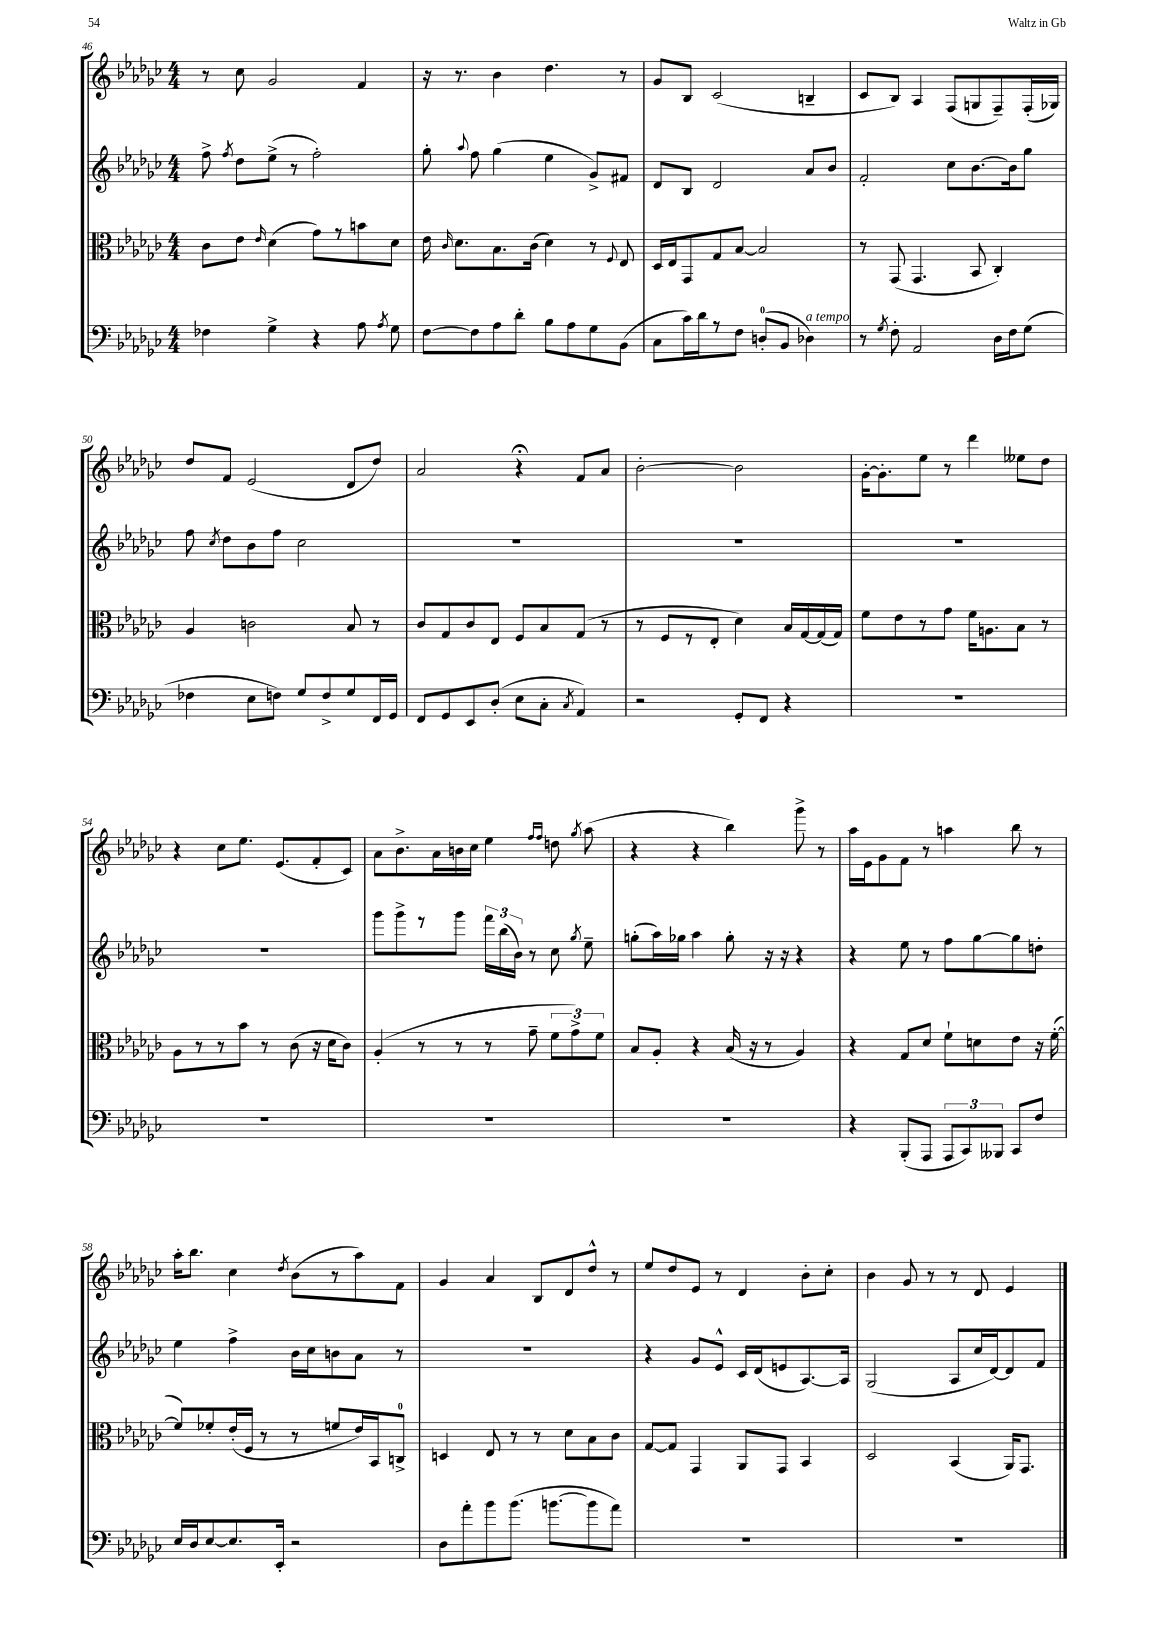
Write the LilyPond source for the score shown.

<<
\new StaffGroup <<
\new Staff = "s0" {
    \clef treble \key ges \major \numericTimeSignature \time 4/4
    \autoBeamOff r8 ces''8 ges'2 f'4 |
    r16 r8. bes'4 des''4. r8 |
    ges'8[ bes8] ces'2( b4-- |
    ces'8[ bes8]) aes4 f8[( g8 f8--) f16-.( ges16]) |
    des''8[ f'8] ees'2( des'8[ des''8]) |
    aes'2 r4\fermata f'8[ aes'8] |
    bes'2~-. bes'2 |
    ges'16[~-. ges'8.-. ees''8] r8 des'''4 eeses''8[ des''8] |
    r4 ces''8[ ees''8.] ees'8.[( f'8-. ces'8]) |
    aes'8[ bes'8.-> aes'16 b'16 ces''16] ees''4 \grace { f''16[ f''16] } d''8 \acciaccatura { ges''8 } aes''8( |
    r4 r4 bes''4) ges'''8-> r8 |
    aes''16[ ees'16 ges'8 f'8] r8 a''4 bes''8 r8 |
    aes''16[-. bes''8.] ces''4 \acciaccatura { des''8 } bes'8[( r8 aes''8) f'8] |
    ges'4 aes'4 bes8[ des'8 des''8]-^ r8 |
    ees''8[ des''8 ees'8] r8 des'4 bes'8[-. ces''8]-. |
    bes'4 ges'8 r8 r8 des'8 ees'4 \bar "|." |
}
\new Staff = "s1" {
    \clef treble \key ges \major \numericTimeSignature \time 4/4
    \autoBeamOff f''8-> \acciaccatura { f''8 } des''8[ ees''8]->( r8 f''2-.) |
    ges''8-. \appoggiatura { aes''8 } f''8 ges''4( ees''4 ges'8[->) fis'8] |
    des'8[ bes8] des'2 aes'8[ bes'8] |
    f'2-. ces''8[ bes'8.~ bes'16 ges''8] |
    f''8 \acciaccatura { ces''8 } des''8[ bes'8 f''8] ces''2 |
    R1 |
    R1 |
    R1 |
    R1 |
    ges'''8[ ges'''8-> r8 ges'''8] \tuplet 3/2 { f'''16[ bes''16( bes'16]) } r8 ces''8 \acciaccatura { ges''8 } ees''8-- |
    g''8[-.( aes''16) ges''16] aes''4 ges''8-. r16 r16 r4 |
    r4 ees''8 r8 f''8[ ges''8~ ges''8 d''8]-. |
    ees''4 f''4-> bes'16[ ces''16 b'8 aes'8] r8 |
    R1 |
    r4 ges'8[ ees'8]-^ ces'16[ des'16( e'8 aes8.~) aes16] |
    ges2( aes8[ ces''16 des'16~) des'8 f'8] \bar "|." |
}
\new Staff = "s2" {
    \clef alto \key ges \major \numericTimeSignature \time 4/4
    \autoBeamOff ces'8[ ees'8] \grace { ees'16 } des'4( ges'8[) r8 b'8 des'8] |
    ees'16 \grace { ces'16 } des'8.[ bes8. ces'16]( des'4) r8 \appoggiatura { f8 } ees8 |
    des16[ ees16 ges,8 ges8 bes8]~ bes2 |
    r8 ges,8( ges,4. bes,8 ces4-.) |
    aes4 c'2 bes8 r8 |
    ces'8[ ges8 ces'8 ees8] f8[ bes8 ges8]( r8 |
    r8 f8[ r8 ees8]-. des'4) bes16[ ges16~ ges16( ges16]) |
    f'8[ ees'8 r8 ges'8] f'16[ a8. bes8] r8 |
    aes8[ r8 r8 bes'8] r8 ces'8( r16 des'16[ ces'8]) |
    aes4-.( r8 r8 r8 ges'8-- \tuplet 3/2 { f'8[ ges'8->) f'8] } |
    bes8[ aes8]-. r4 bes16( r16 r8 aes4) |
    r4 ges8[ des'8] f'8[-! d'8 ees'8] r16 f'16~-.( |
    f'8[) fes'8-. ees'16-.( f16] r8 r8 f'8[ ees'16) bes,16 c8]-0-> |
    d4 ees8 r8 r8 des'8[ bes8 ces'8] |
    ges8[~ ges8] ges,4 aes,8[ ges,8] bes,4 |
    des2 bes,4( aes,16[) ges,8.] \bar "|." |
}
\new Staff = "s3" {
    \clef bass \key ges \major \numericTimeSignature \time 4/4
    \autoBeamOff fes4 ges4-> r4 aes8 \acciaccatura { aes8 } ges8 |
    f8[~ f8 aes8 des'8]-. bes8[ aes8 ges8 bes,8]( |
    ces8[ ces'16) des'16 r8 f8] d8[-0-.( bes,8] des4^\markup { \italic "a tempo" }) |
    r8 \acciaccatura { ges8 } f8-. aes,2 des16[ f16 ges8]( |
    fes4 ees8[ f8]) ges8[ f8-> ges8 f,16 ges,16] |
    f,8[ ges,8 ees,8 des8]-.( ees8[ ces8]-. \acciaccatura { ces8 } aes,4) |
    r2 ges,8[-. f,8] r4 |
    R1 |
    R1 |
    R1 |
    R1 |
    r4 bes,,8[-.( aes,,8] \tuplet 3/2 { aes,,8[ ces,8) beses,,8] } ces,8[ f8] |
    ees16[ des16 ees8~ ees8. ees,16]-. r2 |
    des8[ aes'8-. bes'8 bes'8.]( b'8.[~ b'8 aes'8]) |
    R1 |
    R1 \bar "|." |
}
>>
>>
\layout { \context { \Score currentBarNumber = #46 } }
